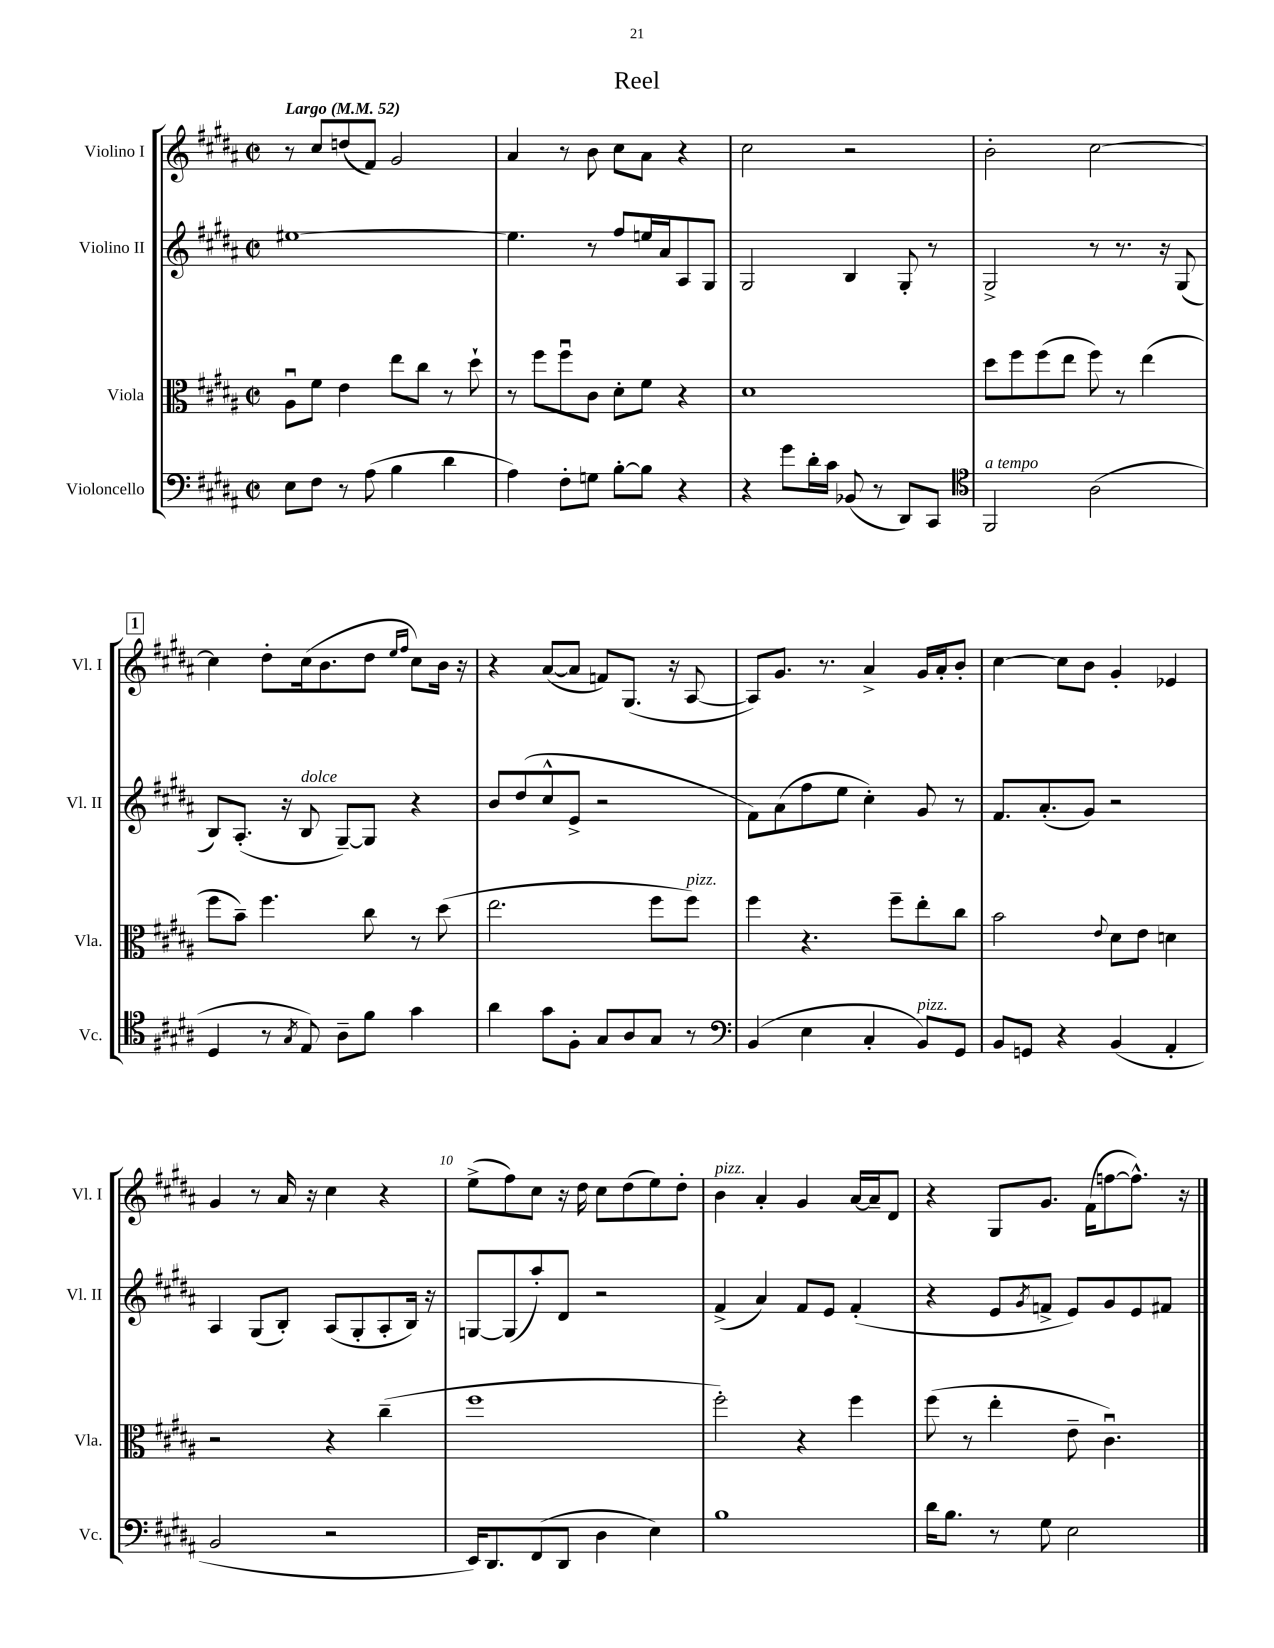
\header { title = "Reel" }
<<
\new StaffGroup <<
\new Staff = "s0" \with { instrumentName = "Violino I" shortInstrumentName = "Vl. I" } {
    \clef treble \key b \major \defaultTimeSignature \time 2/2 \tempo "Largo" 4 = 52
    r8 cis''8 d''8( fis'8) gis'2 |
    ais'4 r8 b'8 cis''8 ais'8 r4 |
    cis''2 r2 |
    b'2-. cis''2~ |
    \mark \markup { \box "1" } cis''4 dis''8-. cis''16( b'8. dis''8 \grace { e''16 fis''16 } cis''8) b'16 r16 |
    r4 ais'8~( ais'8 f'8) gis8.( r16 ais8~ |
    ais8) gis'8. r8. ais'4-> gis'16 ais'16-. b'8-. |
    cis''4~ cis''8 b'8 gis'4-. ees'4 |
    gis'4 r8 ais'16 r16 cis''4 r4 |
    e''8->( fis''8) cis''8 r16 dis''16 cis''8 dis''8( e''8) dis''8-. |
    b'4^\markup { \italic "pizz." } ais'4-. gis'4 ais'16~ ais'16-- dis'8 |
    r4 gis8 gis'8. fis'16( f''8~ f''8.-^) r16 \bar "|." |
}
\new Staff = "s1" \with { instrumentName = "Violino II" shortInstrumentName = "Vl. II" } {
    \clef treble \key b \major \defaultTimeSignature \time 2/2
    eis''1~ |
    eis''4. r8 fis''8 e''16 ais'16 ais8 gis8 |
    gis2 b4 gis8-. r8 |
    gis2-> r8 r8. r16 gis8( |
    \mark \markup { \box "1" } b8) ais8.-.( r16 b8^\markup { \italic "dolce" } gis8~--) gis8 r4 |
    b'8 dis''8( cis''8-^ e'8-> r2 |
    fis'8) ais'8( fis''8 e''8 cis''4-.) gis'8 r8 |
    fis'8. ais'8.-.( gis'8) r2 |
    ais4 gis8( b8-.) ais8( gis8-. ais8-. b16) r16 |
    g8~ g8( ais''8-.) dis'8 r2 |
    fis'4->( ais'4) fis'8 e'8 fis'4-.( |
    r4 e'8 \acciaccatura { gis'8 } f'8-> e'8) gis'8 e'8 fis'8 \bar "|." |
}
\new Staff = "s2" \with { instrumentName = "Viola" shortInstrumentName = "Vla." } {
    \clef alto \key b \major \defaultTimeSignature \time 2/2
    ais8\downbow fis'8 e'4 e''8 cis''8 r8 dis''8-! |
    r8 fis''8 fis''8\downbow cis'8 dis'8-. fis'8 r4 |
    dis'1 |
    dis''8 fis''8 fis''8( e''8 fis''8) r8 e''4( |
    \mark \markup { \box "1" } fis''8 b'8--) fis''4. cis''8 r8 dis''8( |
    e''2. fis''8 fis''8^\markup { \italic "pizz." }) |
    fis''4 r4. fis''8-- e''8-. cis''8 |
    b'2 \appoggiatura { e'8 } dis'8 e'8 d'4 |
    r2 r4 cis''4--( |
    fis''1 |
    fis''2-.) r4 fis''4 |
    fis''8( r8 e''4-. e'8-- cis'4.\downbow) \bar "|." |
}
\new Staff = "s3" \with { instrumentName = "Violoncello" shortInstrumentName = "Vc." } {
    \clef bass \key b \major \defaultTimeSignature \time 2/2
    e8 fis8 r8 ais8( b4 dis'4 |
    ais4) fis8-. g8 b8~-. b8 r4 |
    r4 gis'8 dis'16-. cis'16 bes,8( r8 dis,8) cis,8 |
    \clef tenor fis,2^\markup { \italic "a tempo" } ais2( |
    \mark \markup { \box "1" } dis4 r8 \acciaccatura { gis8 } e8) ais8-- fis'8 gis'4 |
    ais'4 gis'8 fis8-. gis8 ais8 gis8 r8 |
    \clef bass b,4( e4 cis4-. b,8^\markup { \italic "pizz." }) gis,8 |
    b,8 g,8 r4 b,4( ais,4-. |
    b,2 r2 |
    e,16) dis,8. fis,8( dis,8 dis4 e4) |
    b1 |
    dis'16 b8. r8 gis8 e2 \bar "|." |
}
>>
>>
\layout { \context { \Score \override BarNumber.break-visibility = ##(#f #t #t) barNumberVisibility = #(every-nth-bar-number-visible 5) } }
